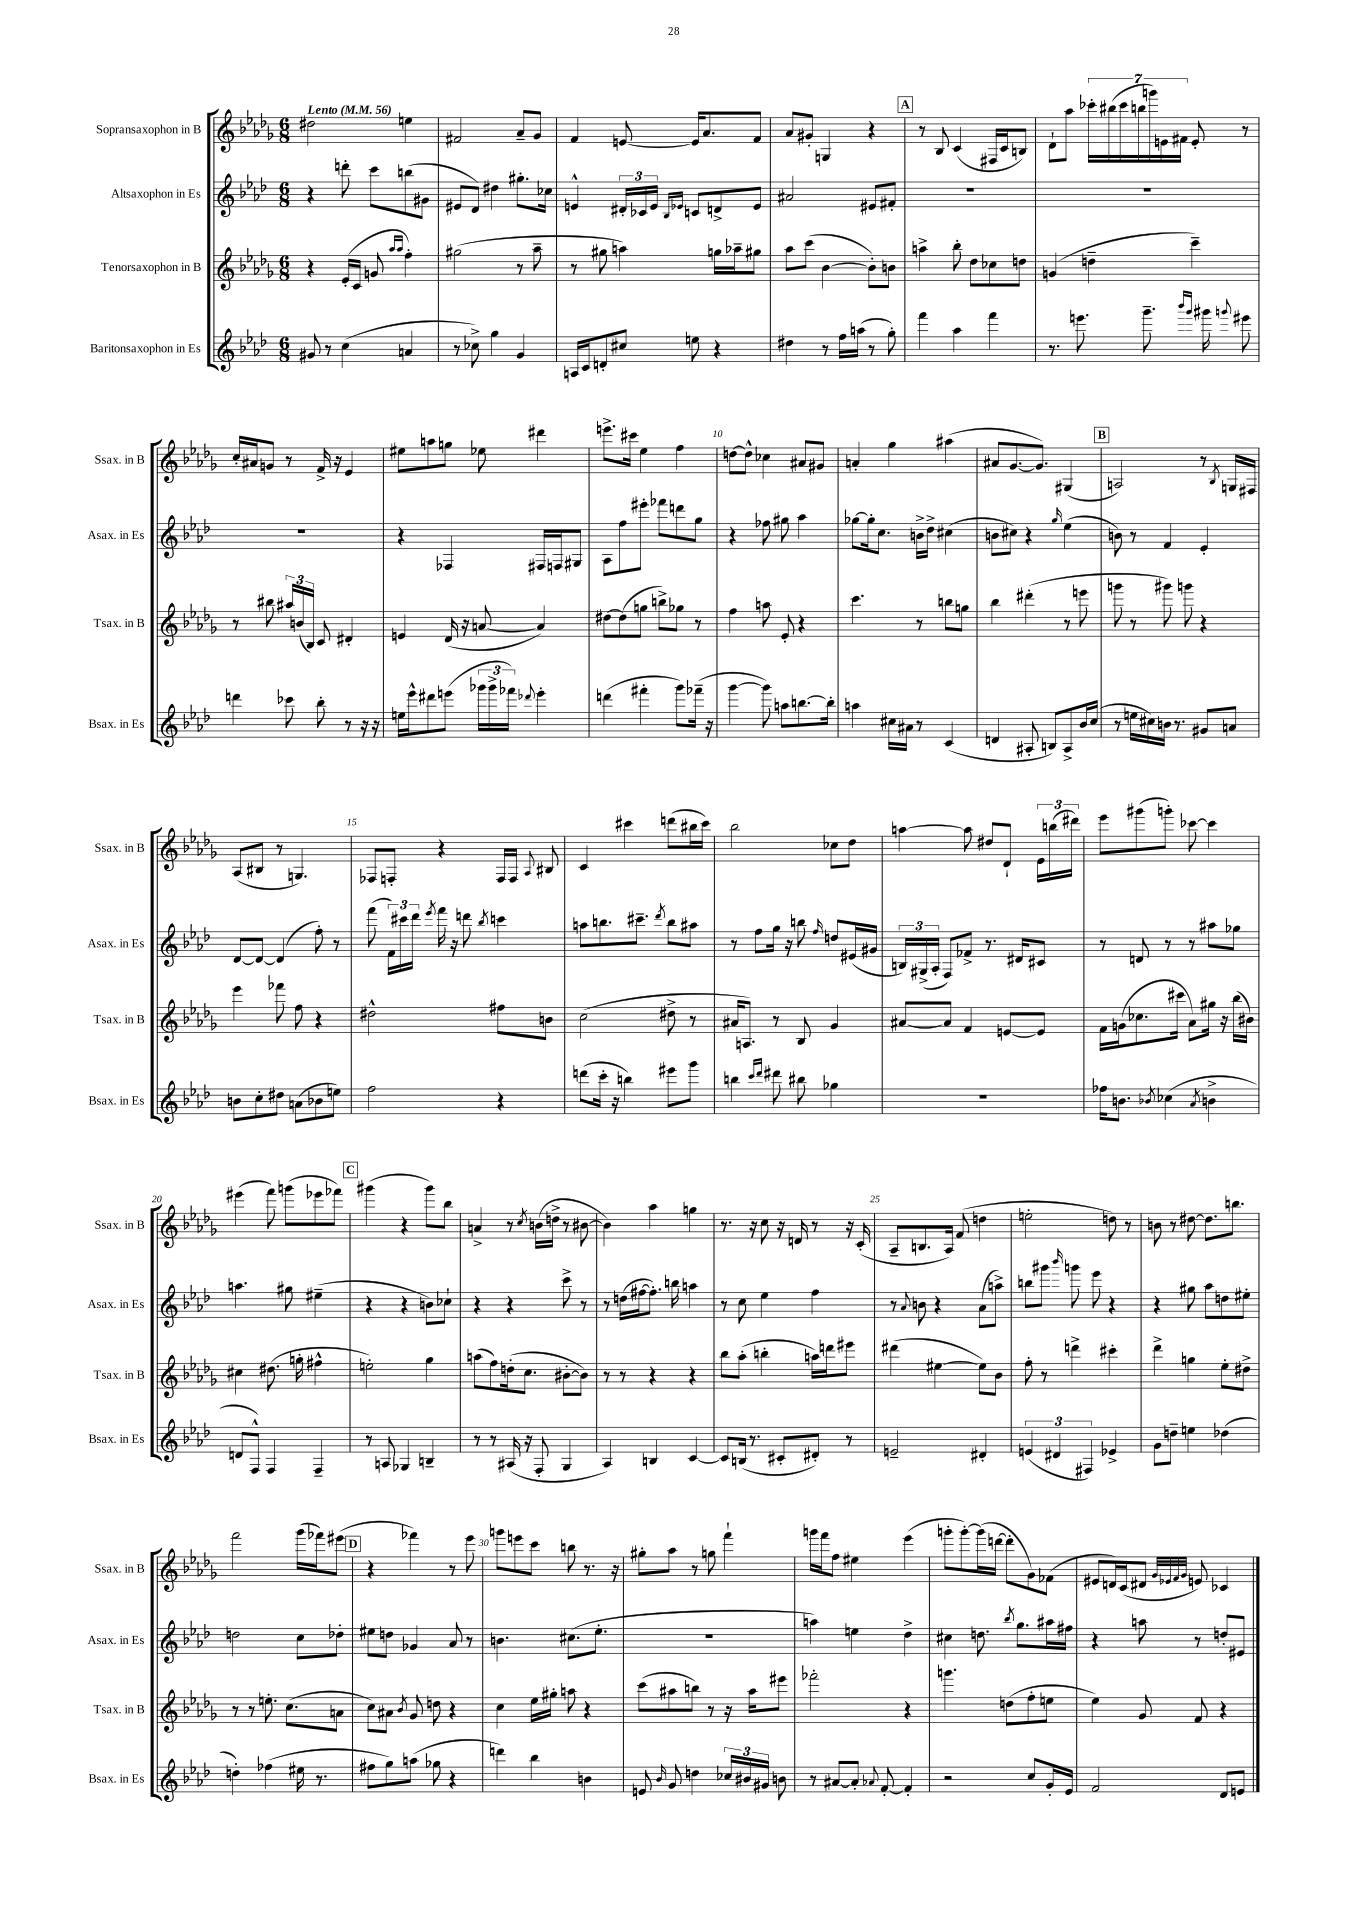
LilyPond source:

<<
\new StaffGroup <<
\new Staff = "s0" \with { instrumentName = "Sopransaxophon in B" shortInstrumentName = "Ssax. in B" } {
    \clef treble \key des \major \numericTimeSignature \time 6/8 \tempo "Lento" 4 = 56
    \autoBeamOff dis''2 e''4 |
    fis'2 aes'8[-- ges'8] |
    f'4 e'8~ e'16[ aes'8. f'8] |
    aes'8[ gis'8]-. g4 r4 |
    \mark \markup { \box "A" } r8 bes8 c'4( fis16[ c'16 b8]) |
    des'8[-! aes''8] \tuplet 7/4 { ces'''16[-. bis''16( ces'''16 b''16 g'''16) e'16 fis'16] } e'8-. r8 |
    c''16[-. ais'16 g'8] r8 f'16-> r16 ees'4 |
    eis''8[ a''8 g''8] ees''8 dis'''4 |
    e'''8.[-> cis'''16] ees''4 f''4 |
    d''8[~ d''8]-^ ces''4 ais'8[ gis'8] |
    a'4-. ges''4 ais''4( |
    ais'8[ ges'8.~ ges'8.]) gis4( |
    \mark \markup { \box "B" } a2) r8 \acciaccatura { bes8 } g16[ fis16] |
    aes8[( bis8] r8 g4.) |
    fes8[ f8]-. r4 f16[ f16] \appoggiatura { aes8 } bis8 |
    c'4 cis'''4 d'''8[( bis''16 cis'''16]) |
    bes''2 ces''8[ des''8] |
    a''4~ a''8 dis''8[ des'8]-! \tuplet 3/2 { ees'16[ b''16( dis'''16]) } |
    ees'''8[ gis'''8( g'''8]-.) ces'''8~ ces'''4 |
    eis'''4( f'''8) g'''8[( ees'''8 fes'''8]) |
    \mark \markup { \box "C" } gis'''4( r4 gis'''8[) bes''8] |
    a'4-> r8 \acciaccatura { c''8 } b'16[( d''16]-> r8 bis'8~ |
    bis'4) aes''4 g''4 |
    r8. r16 c''8 r16 d'16 r8 r16 c'16-.( |
    aes8[-- b8. aes16]) f'8( d''4 |
    e''2-. d''8) r8 |
    b'8 r8 dis''8~ dis''8.[ b''8.] |
    f'''2 ges'''16[( fes'''16) eis'''8]( |
    \mark \markup { \box "D" } r4 fes'''4) r8 ees'''8 |
    g'''8[ e'''8 c'''8] b''8 r8. r16 |
    gis''8[-. aes''8] r8 g''8 f'''4-! |
    g'''16[ f'''16 f''8] eis''4 ees'''4( |
    g'''8[-. g'''8~-.) g'''16( d'''16]~ d'''8[-. ges'8) fes'8]( |
    eis'8[ d'16) c'16( dis'8] \grace { ges'32[ ees'32 f'32 ges'32] } e'8) ces'4 \bar "|." |
}
\new Staff = "s1" \with { instrumentName = "Altsaxophon in Es" shortInstrumentName = "Asax. in Es" } {
    \clef treble \key aes \major \numericTimeSignature \time 6/8
    \autoBeamOff r4 d'''8-. c'''8[ b''8( gis'8] |
    eis'8[ des'8]) dis''4 gis''8.[-. ces''16] |
    e'4-^ \tuplet 3/2 { dis'16[-. ces'16 e'16] } \grace { bes16[ ees'16] } c'8[ d'8-> ees'8] |
    ais'2 eis'8[ fis'8]-. |
    \mark \markup { \box "A" } R2. |
    R2. |
    R2. |
    r4 fes4 fis16[ f16 gis8] |
    aes8[ f''8 eis'''8]-. fes'''8[ d'''8 g''8] |
    r4 fes''8 gis''8 aes''4 |
    ges''8[~ ges''16-. c''8.] b'16[-> des''16]-> cis''4( |
    b'8[ cis''8]) r4 \grace { g''16 } ees''4( |
    \mark \markup { \box "B" } b'8) r8 f'4 ees'4-. |
    des'8[~ des'8]~ des'4( f''8-.) r8 |
    f'''8( \tuplet 3/2 { f'16[) cis'''16 des'''16] } \acciaccatura { ees'''8 } f'''16 r16 d'''8 \acciaccatura { bes''8 } c'''4 |
    a''8[ b''8. cis'''8.]-- \acciaccatura { des'''8 } b''8[ ais''8] |
    r8 f''8[ g''16] r16 b''8 \grace { f''16 } d''8[ eis'16( gis'16] |
    \tuplet 3/2 { b16[) gis16->( aes16]-. } f8[) fes'8]-> r8. dis'16[ cis'8] |
    r8 d'8 r8 r8 ais''8[ ges''8] |
    a''4. gis''8 eis''4--( |
    \mark \markup { \box "C" } r4 r4 b'8[) ces''8]-! |
    r4 r4 c'''8-> r8 |
    r8 d''16[( fis''16~ fis''8.]-.) b''16 a''4 |
    r8 c''8 ees''4 f''4 |
    r8 \appoggiatura { aes'8 } b'8 r4 aes'8[( a''8]->) |
    b''8[ gis'''8] \grace { bes'''16 } g'''8 ees'''8 r4 |
    r4 gis''8 aes''8[ d''8 eis''8]-. |
    d''2 c''8[ des''8]-. |
    \mark \markup { \box "D" } eis''8[ d''8] ges'4 aes'8 r8 |
    b'4. cis''8.[( ees''8.]-. |
    R2. |
    a''4) e''4 des''4-> |
    cis''4 d''8. \acciaccatura { bes''8 } g''8.[ ais''16 fis''16] |
    r4 a''8 r8 d''8[-. eis'8] \bar "|." |
}
\new Staff = "s2" \with { instrumentName = "Tenorsaxophon in B" shortInstrumentName = "Tsax. in B" } {
    \clef treble \key des \major \numericTimeSignature \time 6/8
    \autoBeamOff r4 ees'16[-.( c'16] g'8 \grace { aes''16[ aes''16] } f''4-.) |
    gis''2( r8 aes''8-- |
    r8 gis''8 a''4) g''16[ aes''16-- gis''8] |
    aes''8[ c'''8]( bes'4~ bes'8[-.) b'8] |
    \mark \markup { \box "A" } a''4-> bes''8-. des''8[ ces''8 d''8] |
    g'4( d''4-- c'''4--) |
    r8 bis''8 \tuplet 3/2 { ais''16[ b'16( bes16]) } c'8 dis'4-. |
    e'4 des'16( r16 a'8~ a'4) |
    dis''8[~ dis''8( g''8] b''8[->) ges''8] r8 |
    f''4 a''8 ees'8-. r4 |
    c'''4. r8 b''8[ g''8] |
    bes''4 dis'''4-.( r8 e'''8 |
    \mark \markup { \box "B" } g'''8 r8 gis'''8) g'''8 r4 |
    ees'''4 fes'''8 f''8 r4 |
    dis''2-^ fis''8[ b'8] |
    c''2( dis''8-> r8 |
    ais'16[ a8.]) r8 bes8 ges'4 |
    ais'8[~ ais'8] f'4 e'8[~ e'8] |
    f'16[ g'16( ces''8. cis'''16] aes'8[) gis''16] r16 bes''16[( bis'16]) |
    cis''4 dis''8.( g''16-. fis''4-^ |
    \mark \markup { \box "C" } e''2-.) ges''4 |
    a''8[( f''8) d''16-.( c''8.] bis'8[~-. bis'8]) |
    r8 r8 r4 r4 |
    bes''8[ aes''8]-.( b''4-. a''16[) d'''16 eis'''8] |
    dis'''4( eis''4~ eis''8[) bes'8] |
    f''8-. r8 d'''4-> cis'''4-. |
    des'''4-> g''4 ees''8[-. dis''8]-> |
    r8 r8 e''8.-. c''8.[( a'8] |
    \mark \markup { \box "D" } c''8[) ais'8] \acciaccatura { bes'8 } ges'8 d''8 r4 |
    c''4 ees''16[ gis''16]-. a''8 r4 |
    c'''8[( ais''8 b''8]) r8 r16 ais''16[ eis'''8] |
    fes'''2-. r4 |
    g'''4. d''8[( f''8-. e''8] |
    ees''4) ges'8 f'8 r4 \bar "|." |
}
\new Staff = "s3" \with { instrumentName = "Baritonsaxophon in Es" shortInstrumentName = "Bsax. in Es" } {
    \clef treble \key aes \major \numericTimeSignature \time 6/8
    \autoBeamOff gis'8 r8 c''4( a'4 |
    r8 ces''8->) g''4 g'4 |
    a16[ c'16 d'8-. cis''8] e''8 r4 |
    dis''4 r8 f''16[ a''16]( r8 g''8-.) |
    \mark \markup { \box "A" } f'''4 aes''4 f'''4 |
    r8. e'''8. g'''8.-- \grace { bes'''16[ g'''16] } gis'''16 \appoggiatura { g'''8 } eis'''8 |
    d'''4 ces'''8 bes''8-. r8 r16 r16 |
    e''16[ ees'''16-^ dis'''8 e'''8]( \tuplet 3/2 { ges'''16[ ges'''16-> fes'''16]) } \appoggiatura { des'''8 } e'''4-. |
    d'''4( fis'''4-. g'''8[) fes'''16]--( r16 |
    g'''4~ g'''8) a''8[ b''8.~ b''16]-. |
    a''4 cis''16[ ais'16] r8 c'4( |
    d'4 ais8-. b8[) ais8-> bes'16 c''16]( |
    \mark \markup { \box "B" } r8 e''16[ cis''16) b'16] r8. gis'8[ a'8] |
    b'8[ c''8-. dis''8] a'8[( bes'8 e''8]) |
    f''2 r4 |
    d'''8[( c'''16]-. r16 b''4) eis'''8[ g'''8] |
    b''4 \grace { c'''16[ des'''16] } dis'''8 bis''8 ges''4 |
    R2. |
    fes''16[ b'8.] \acciaccatura { bes'8 } ces''4( \acciaccatura { aes'8 } b'4-> |
    d'8[ f8]-^) f4 f4-- |
    \mark \markup { \box "C" } r8 a8 ges4 b4-- |
    r8 r8 ais16( r16 f8-. g4 |
    aes4) b4 c'4~ |
    c'8[ b16]( r8. cis'8[-. dis'8]-.) r8 |
    e'2-- dis'4-. |
    \tuplet 3/2 { e'4( dis'4 fis4) } ees'4-> |
    g'8[ d''8]-- e''4 des''4( |
    d''4-.) fes''4( eis''16 r8. |
    \mark \markup { \box "D" } fis''8[ g''8) a''8]( ges''8 r4 |
    d'''4) bes''4 b'4 |
    e'8 \grace { bes'16 } g'8 d''4 \tuplet 3/2 { ces''16[ bis'16 gis'16] } b'8 |
    r8 ais'8[~ ais'8]-. \appoggiatura { aes'8 } f'8~-. f'4-. |
    r2 c''8[ g'16-. ees'16] |
    f'2 des'8[ e'8] \bar "|." |
}
>>
>>
\layout { \context { \Score \override BarNumber.break-visibility = ##(#f #t #t) barNumberVisibility = #(every-nth-bar-number-visible 5) } }
